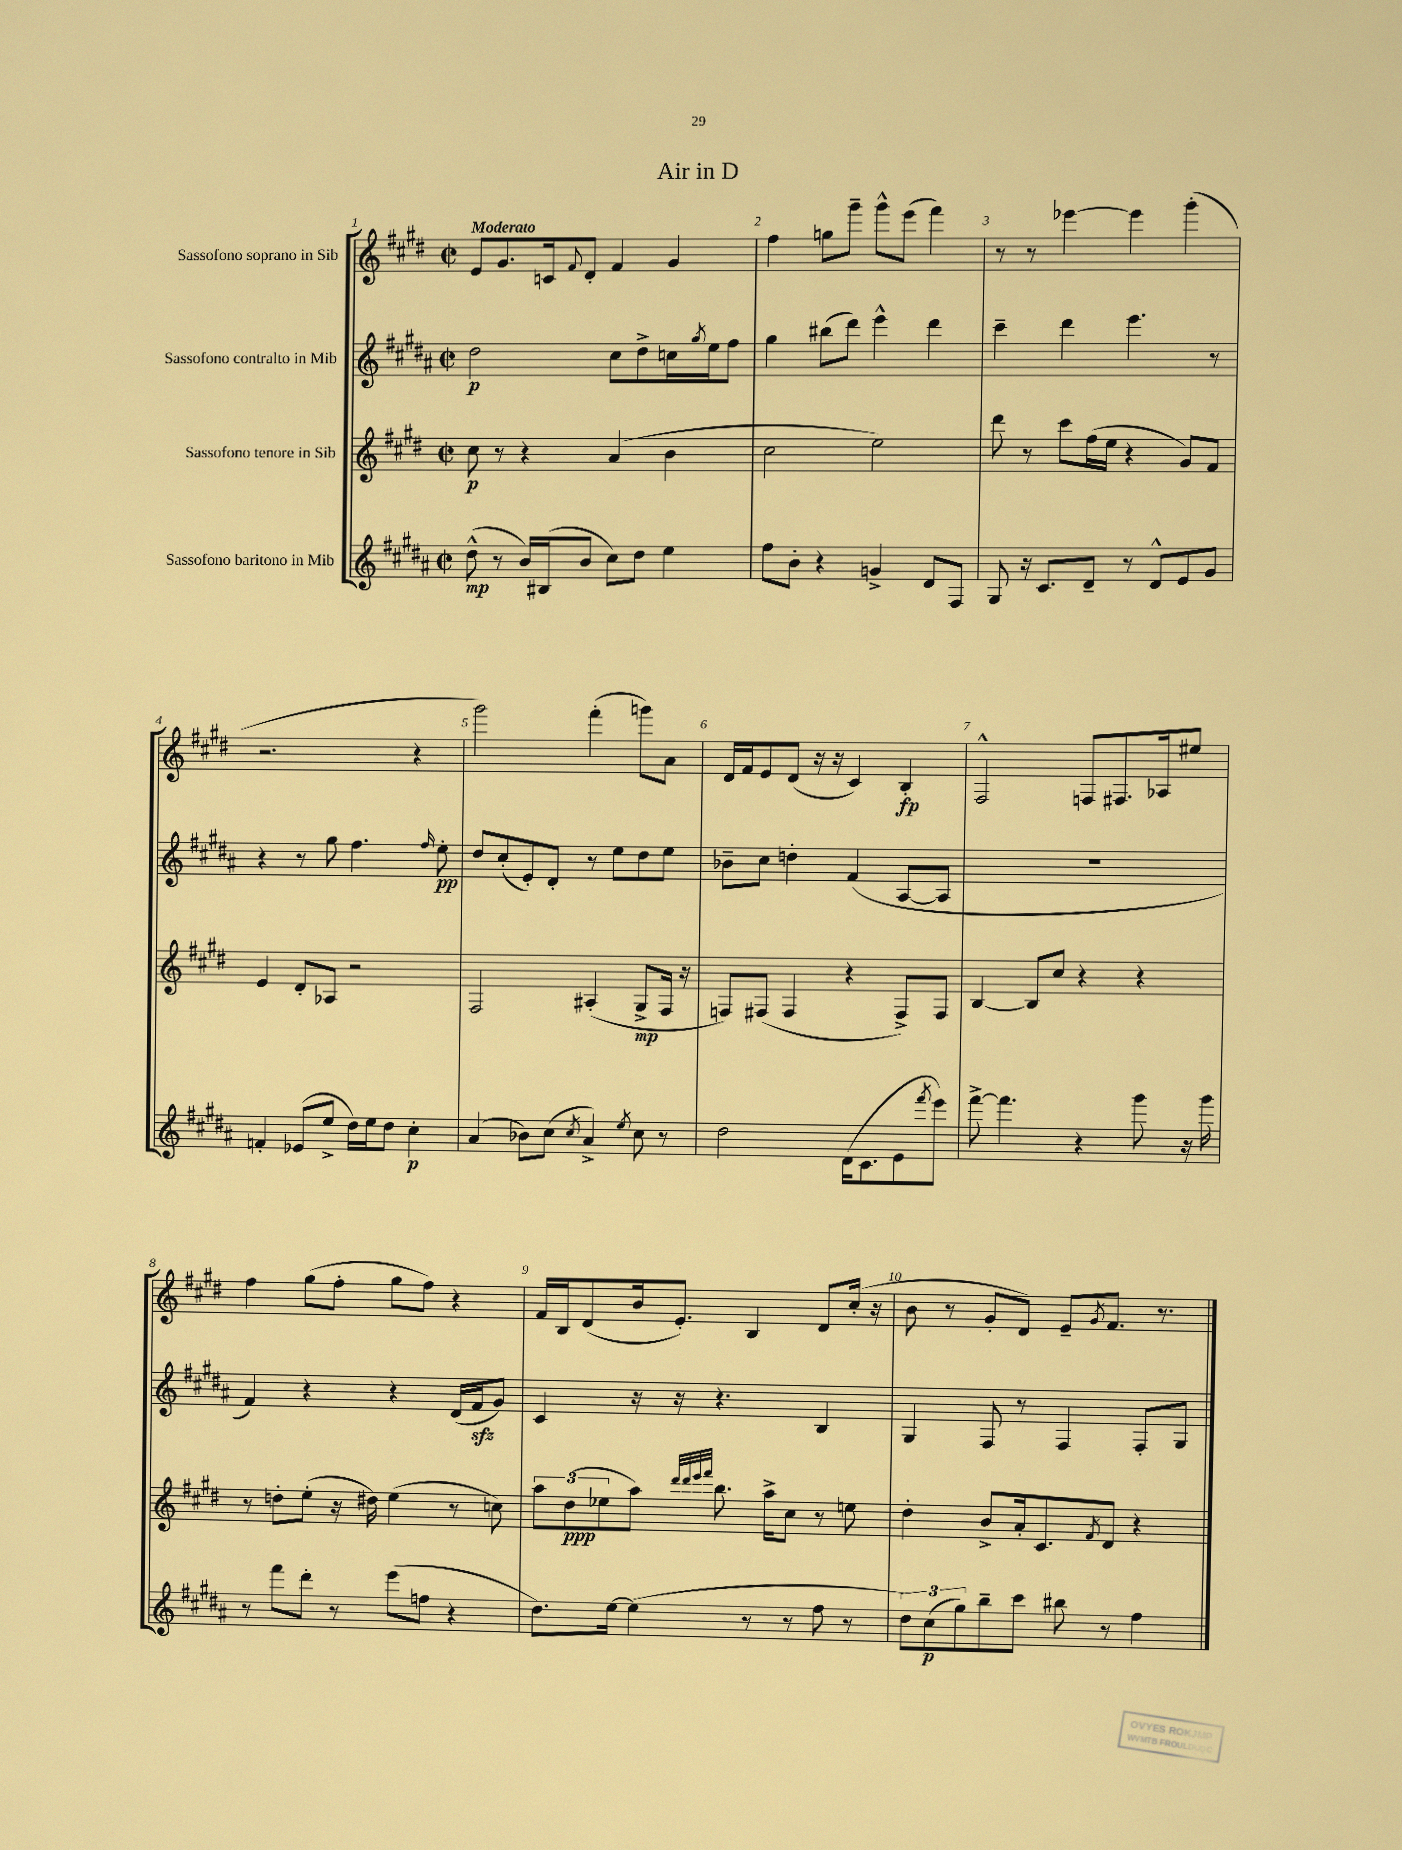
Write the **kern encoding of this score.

**kern	**kern	**kern	**kern
*staff4	*staff3	*staff2	*staff1
*clefG2	*clefG2	*clefG2	*clefG2
*k[f#c#g#d#a#]	*k[f#c#g#d#]	*k[f#c#g#d#a#]	*k[f#c#g#d#]
*M2/2	*M2/2	*M2/2	*M2/2
*met(c|)	*met(c|)	*met(c|)	*met(c|)
(8dd#^^	8cc#	2dd#	8e
8r	8r	.	8.g#
16b)	4r	.	.
(16B#	.	.	16c
.	.	.	8qqf#
8b	.	.	8d#'
8cc#)	(4a	8cc#	4f#
8dd#	.	8dd#^	.
4ee	4b	16cc	4g#
.	.	8qgg#	.
.	.	16ee	.
.	.	8ff#	.
=	=	=	=
8ff#	2cc#	4gg#	4ff#
8b'	.	.	.
4r	.	(8bb#	8gg
.	.	8ddd#)	8ggg#~
4g^	2ee)	4eee^^	8ggg#^^
.	.	.	(8eee
8d#	.	4ddd#	4fff#)
8F#	.	.	.
=	=	=	=
8G#	8ddd#	4ccc#~	8r
16r	8r	.	8r
8.c#	.	.	.
.	8ccc#	4ddd#	[4eee-
8d#~	(16ff#	.	.
.	16ee	.	.
8r	4r	4.eee	4eee-]
8d#^^	.	.	.
8e	8g#)	.	(4ggg#'
8g#	8f#	8r	.
=	=	=	=
4f'	4e	4r	2.r
(8e-	8d#'	8r	.
8ee^	8A-	8gg#	.
16dd#)	2r	4.ff#	.
16ee	.	.	.
8dd#	.	.	.
4cc#'	.	.	4r
.	.	16qqff#	.
.	.	8ee'	.
=	=	=	=
(4a#	2F#	8dd#	2ggg#)
.	.	(8cc#'	.
8b-)	.	8e')	.
(8cc#	.	8d#'	.
8qcc#	.	.	.
4a#^)	(4A#'	8r	(4fff#'
.	.	8ee	.
8qee	.	.	.
8cc#	8G#^	8dd#	8ggg)
8r	16F#	8ee	8a
.	16r	.	.
=	=	=	=
2dd#	8F)	8b-~	16d#
.	.	.	16f#
.	(8F#	8cc#	8e
.	4F#	4dd'	(8d#
.	.	.	16r
.	.	.	16r
(16d#	4r	(4f#	4c#)
8.c#	.	.	.
8e	8F#^)	[8A#	4B'
8qfff#	.	.	.
8eee)	8F#	8A#]	.
=	=	=	=
[8fff#^	[4B	1r	2F#^^
4.fff#]	.	.	.
.	8B]	.	.
.	8cc#	.	.
4r	4r	.	8F
.	.	.	8.F#
8ggg#	4r	.	.
.	.	.	16A-
16r	.	.	8ee#
16ggg#	.	.	.
=	=	=	=
8r	8r	4f#)	4ff#
8fff#	8dd'	.	.
8ddd#'	(8ee'	4r	(8gg#
8r	16r	.	8ff#'
.	16dd#)	.	.
(8eee	(4ee	4r	8gg#
8ff	.	.	8ff#)
4r	8r	(16d#	4r
.	.	16f#	.
.	8cc)	8g#)	.
=	=	=	=
8.dd#)	12aa	4c#	16f#
.	.	.	16B
.	(12dd#	.	.
.	.	.	(8d#
.	12ee-	.	.
[16ee	.	.	.
(4ee]	8aa)	16r	16b
.	.	16r	8.e')
.	32qqddd#	.	.
.	32qqddd#	.	.
.	32qqeee	.	.
.	32qqfff#	.	.
.	8.bb	4.r	.
8r	.	.	4B
.	16aa^	.	.
8r	8cc#	.	.
8ff#	8r	4B	8d#
8r	8ee	.	(16cc#'
.	.	.	16r
=	=	=	=
12dd#)	4dd#'	4G#	8b
(12cc#	.	.	.
.	.	.	8r
12gg#)	.	.	.
8bb~	8b^	8F#	8g#'
8ccc#	16a'	8r	8d#)
.	8.c#	.	.
8bb#	.	4F#	8e~
.	8qf#	.	8qg#
8r	8d#	.	8.f#
4ff#	4r	8F#'	.
.	.	.	8.r
.	.	8G#	.
==	==	==	==
*-	*-	*-	*-
